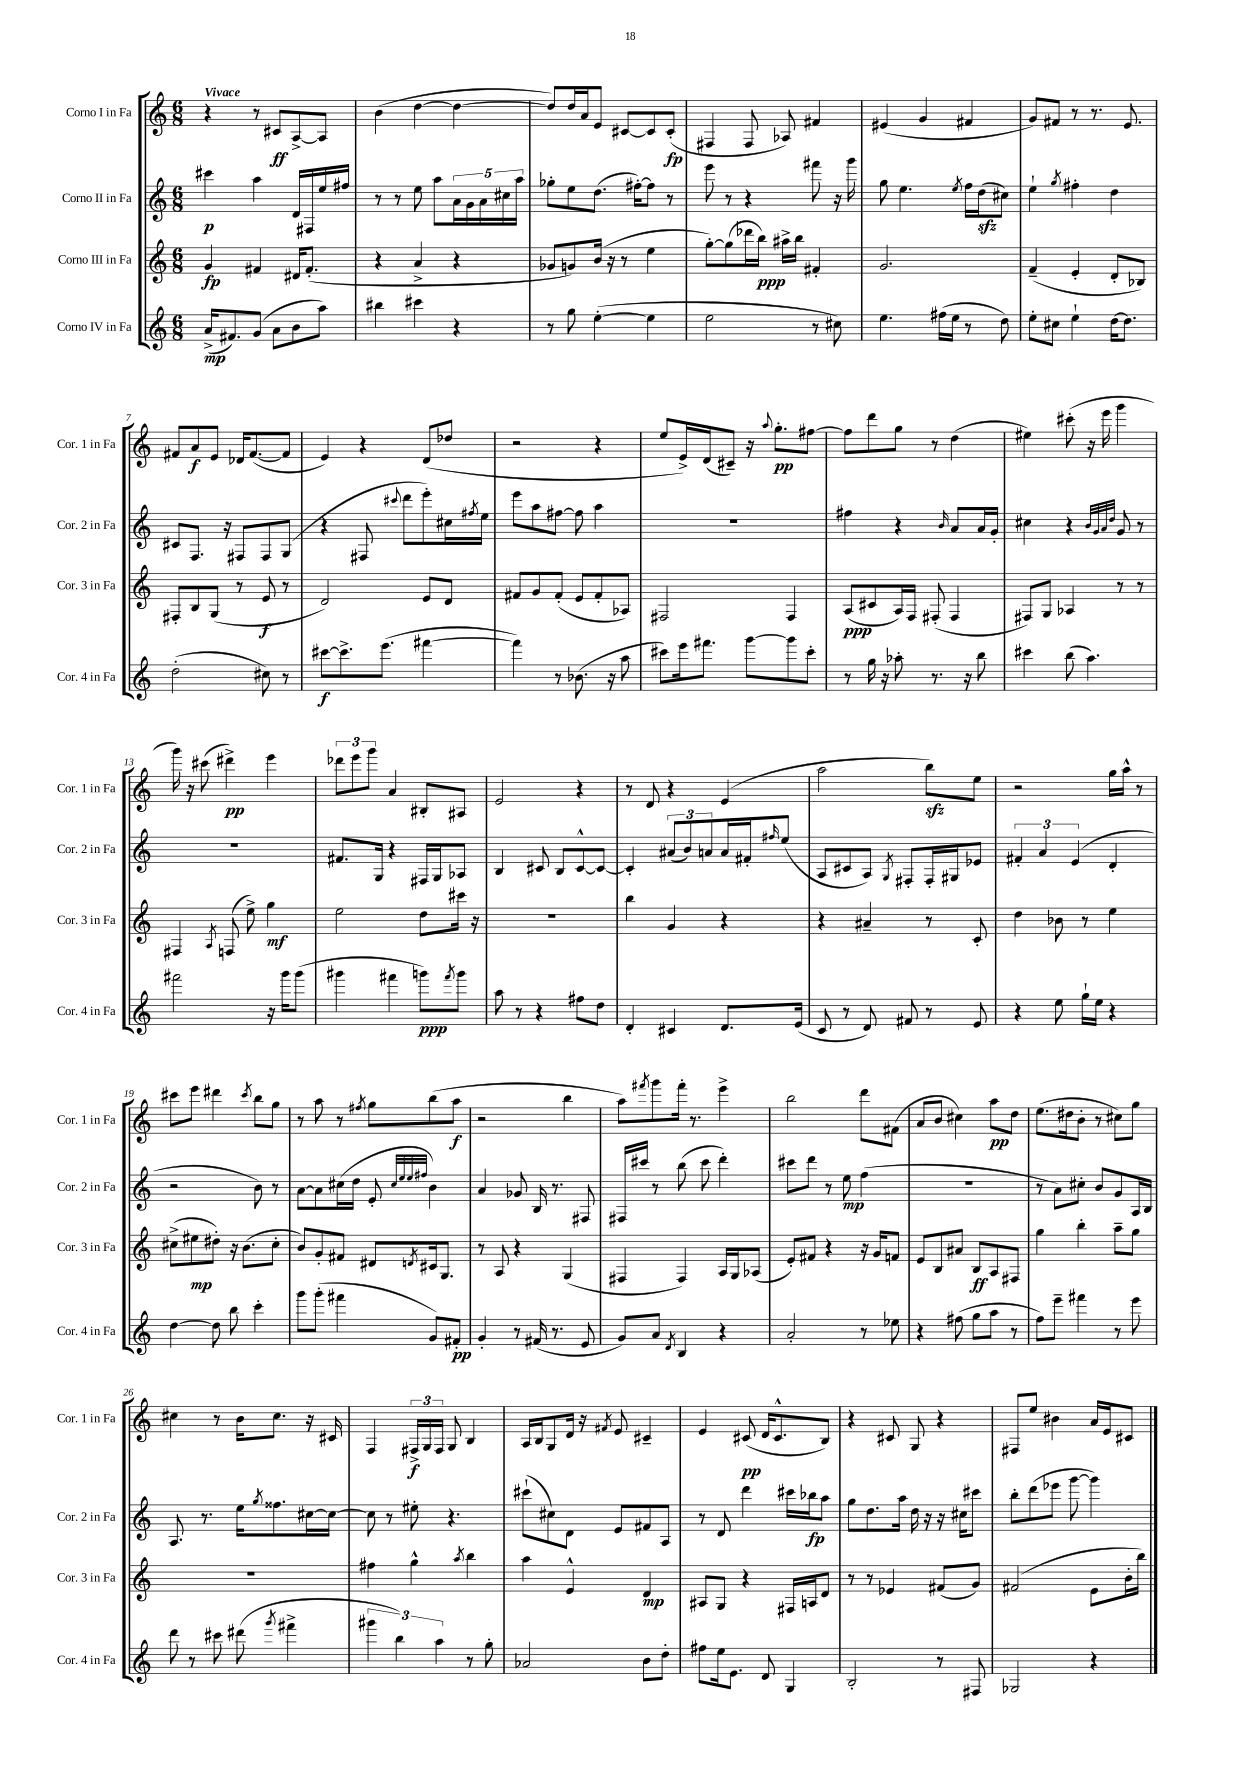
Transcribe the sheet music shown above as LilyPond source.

<<
\new StaffGroup <<
\new Staff = "s0" \with { instrumentName = "Corno I in Fa" shortInstrumentName = "Cor. 1 in Fa" } {
    \clef treble \key c \major \numericTimeSignature \time 6/8 \tempo "Vivace"
    r4 r8 cis'8\ff a8~-> a8 |
    b'4( d''4~ d''4~ |
    d''8) d''16 a'16 e'8 cis'8~ cis'8 cis'8-.\fp( |
    fis4 fis8 aes8) fis'4 |
    eis'4( g'4 fis'4 |
    g'8) fis'8 r8 r8. e'8. |
    fis'8 a'8\f e'8 des'16 fis'8.~( fis'8 |
    e'4) r4 d'8( des''8 |
    r2 r4 |
    e''8 e'16->) d'16( cis'8--) r16 \appoggiatura { a''8 } g''8.-.\pp fis''8~ |
    fis''8 d'''8 g''8 r8 d''4( |
    eis''4) cis'''8-.( r16 e'''16 g'''4 |
    g'''16) r16 cis'''8( dis'''4->\pp) e'''4 |
    \tuplet 3/2 { des'''8 e'''8 g'''8 } a'4 bis8-. ais8 |
    e'2 r4 |
    r8 d'8 r4 e'4( |
    a''2 b''8\sfz) e''8 |
    r2 g''16 a''16-^ r8 |
    cis'''8 e'''8 dis'''4 \acciaccatura { cis'''8 } b''8 g''8 |
    r8 a''8 r8 \acciaccatura { fis''8 } g''8 b''8( a''8\f |
    r2 b''4 |
    a''8) \acciaccatura { fis'''8 } g'''8 fis'''16-. r8. e'''4-> |
    b''2 d'''8 fis'8( |
    a'8 b'8 cis''4) a''8\pp d''8 |
    e''8.( dis''16 b'8-. r8 cis''8) g''8 |
    cis''4 r8 b'16 cis''8. r16 cis'16 |
    f4 \tuplet 3/2 { fis16->\f g16 fis16 } g8 b4 |
    a16 b16 g8 d'16 r16 \acciaccatura { fis'8 } e'8 cis'4-- |
    e'4 cis'8\pp( d'16 cis'8.-^ b8) |
    r4 cis'8 g8 r4 |
    fis8 e''8 bis'4 a'16 e'16 cis'8 \bar "|." |
}
\new Staff = "s1" \with { instrumentName = "Corno II in Fa" shortInstrumentName = "Cor. 2 in Fa" } {
    \clef treble \key c \major \numericTimeSignature \time 6/8
    cis'''4\p a''4 d'16 fis16 e''16 fis''16 |
    r8 r8 e''8 a''8 \tuplet 5/4 { a'16 g'16 a'16 cis''16 a''16 } |
    ges''8-. e''8 d''8.( fis''16~-.) fis''8 r8 |
    e'''8 r8 r4 fis'''8 r16 g'''16 |
    g''8 e''4. \acciaccatura { e''8 } f''16 d''16\sfz( cis''8) |
    e''4-! \acciaccatura { g''8 } fis''4-. d''4 |
    cis'8 f8. r16 fis8 fis8 g8( |
    r4 fis8 \appoggiatura { cis'''8 } d'''8 e'''8-.) cis''16 \acciaccatura { fis''8 } e''16 |
    e'''8 a''8 fis''8~ fis''8 a''4 |
    R2. |
    fis''4 r4 \grace { b'16 } a'8 a'16 g'16-. |
    cis''4 r4 \grace { b'32 g'32 a'32 d''32 } g'8 r8 |
    R2. |
    fis'8. g16 r4 fis16 g16 aes8 |
    b4 cis'8 b8 cis'8~-^ cis'8~ |
    cis'4-. \tuplet 3/2 { ais'8( b'8) a'8 } a'16 fis'16-. \grace { fis''16 } e''8( |
    a8 cis'8 a8) \acciaccatura { g8 } fis8-. fis16-. gis16 ees'8 |
    \tuplet 3/2 { fis'4-. a'4 e'4( } d'4-. |
    r2 b'8) r8 |
    a'8~ a'8 cis''16( d''16 e'8-. \grace { cis''32 e''32 e''32 fis''32 } b'4) |
    a'4 ges'8 b16 r8. fis8 |
    fis16 cis'''16 r8 b''8( cis'''8 d'''4-.) |
    cis'''8 d'''8 r8 e''8\mp f''4( |
    R2. |
    r8 a'8) cis''8-. b'8 g'8 a16 b16 |
    a8. r8. e''16 \acciaccatura { g''8 } fisis''8. cis''16~ cis''16~ |
    cis''8 r8 eis''8-. r4. |
    cis'''8-!( cis''8) d'8 e'8 fis'8 a8 |
    r8 d'8 d'''4 cis'''16 bes''16\fp a''8 |
    g''8 d''8. a''16 d''16 r16 r16 cis''16 cis'''8 |
    b''8-. d'''8( ees'''8 g'''8~ g'''4) \bar "|." |
}
\new Staff = "s2" \with { instrumentName = "Corno III in Fa" shortInstrumentName = "Cor. 3 in Fa" } {
    \clef treble \key c \major \numericTimeSignature \time 6/8
    g'4\fp fis'4 dis'16 fis'8.-.( |
    r4 a'4-> r4 |
    ges'8 g'8) b'16( r16 r8 e''4 |
    g''8~-.) g''8( des'''16 b''16\ppp) ais''16-> b''16 fis'4-. |
    g'2. |
    f'4--( e'4-. d'8-. bes8) |
    fis8-. b8 g8( r8 e'8\f r8 |
    d'2) e'8 d'8 |
    fis'8 g'8 fis'8-.( e'8 fis'8-. aes8) |
    fis2 fis4 |
    a8\ppp( cis'8 a16) f16 fis8-.( fis4 |
    fis8) g8 aes4 r8 r8 |
    fis4 \acciaccatura { a8 } f8( e''8->) g''4\mf |
    e''2 d''8 cis'''16 r16 |
    R2. |
    b''4 g'4 r4 |
    r4 ais'4-- r8 c'8-. |
    d''4 bes'8 r8 e''4 |
    cis''8->( eis''8\mp dis''8-.) r16 b'8.( cis''8-. |
    b'8) g'8-. fis'8 dis'8 \acciaccatura { d'8 } cis'16 g8. |
    r8 a8 r4 g4( |
    fis4 fis4) a16 g16 aes8( |
    e'8-.) fis'8 r4 r16 g'16 f'8 |
    e'8 b8 ais'8 b8\ff a8 fis8 |
    g''4 b''4-. a''8-- g''8 |
    R2. |
    fis''4 g''4-^ \acciaccatura { a''8 } b''4 |
    a''4 e'4-^ d'4\mp |
    ais8 g8 r4 fis16 a16 d'8 |
    r8 r8 ees'4 fis'8( g'8) |
    fis'2( e'8 b'16-. b''16) \bar "|." |
}
\new Staff = "s3" \with { instrumentName = "Corno IV in Fa" shortInstrumentName = "Cor. 4 in Fa" } {
    \clef treble \key c \major \numericTimeSignature \time 6/8
    a'16->\mp( fis'8.) g'8( a'8 b'8 a''8) |
    bis''4 cis'''4 r4 |
    r8 g''8 e''4~-.( e''4 |
    e''2 r8 cis''8) |
    e''4. fis''16( e''16 r8 d''8) |
    e''8-. cis''8 e''4-! d''16~ d''8. |
    d''2-.( cis''8) r8 |
    cis'''8~\f cis'''8.-> e'''8.( fis'''4~ |
    fis'''4) r8 bes'8.( r16 a''8 |
    cis'''8) e'''16 fis'''8. g'''8~ g'''8 cis'''8-. |
    r8 g''16 r16 aes''8-. r8. r16 b''8 |
    cis'''4 b''8( a''4.) |
    fis'''2 r16 g'''16 g'''8( |
    gis'''4 fis'''4 g'''8\ppp) \acciaccatura { fis'''8 } g'''8 |
    a''8 r8 r4 fis''8 d''8 |
    d'4-. cis'4 d'8. e'16( |
    c'8 r8 d'8) fis'8 r8 e'8 |
    r4 e''8 g''16-! e''16 r4 |
    d''4~ d''8 b''8 c'''4-. |
    g'''8 g'''8-.( fis'''4 g'8) fis'8-.\pp |
    g'4-. r8 fis'16( r8. e'8 |
    g'8) a'8 \acciaccatura { d'8 } b4 r4 |
    a'2-. r8 ees''8 |
    r4 fis''8( g''8 a''8 r8 |
    f''8) e'''8-- fis'''4 r8 e'''8 |
    d'''8 r8 cis'''8 dis'''8( \acciaccatura { g'''8 } fis'''4-> |
    \tuplet 3/2 { gis'''4 b''4) a''4 } r8 g''8-. |
    aes'2 b'8 d''8-. |
    fis''8 e''16 e'8. d'8 g4 |
    b2-. r8 fis8 |
    ges2 r4 \bar "|." |
}
>>
>>
